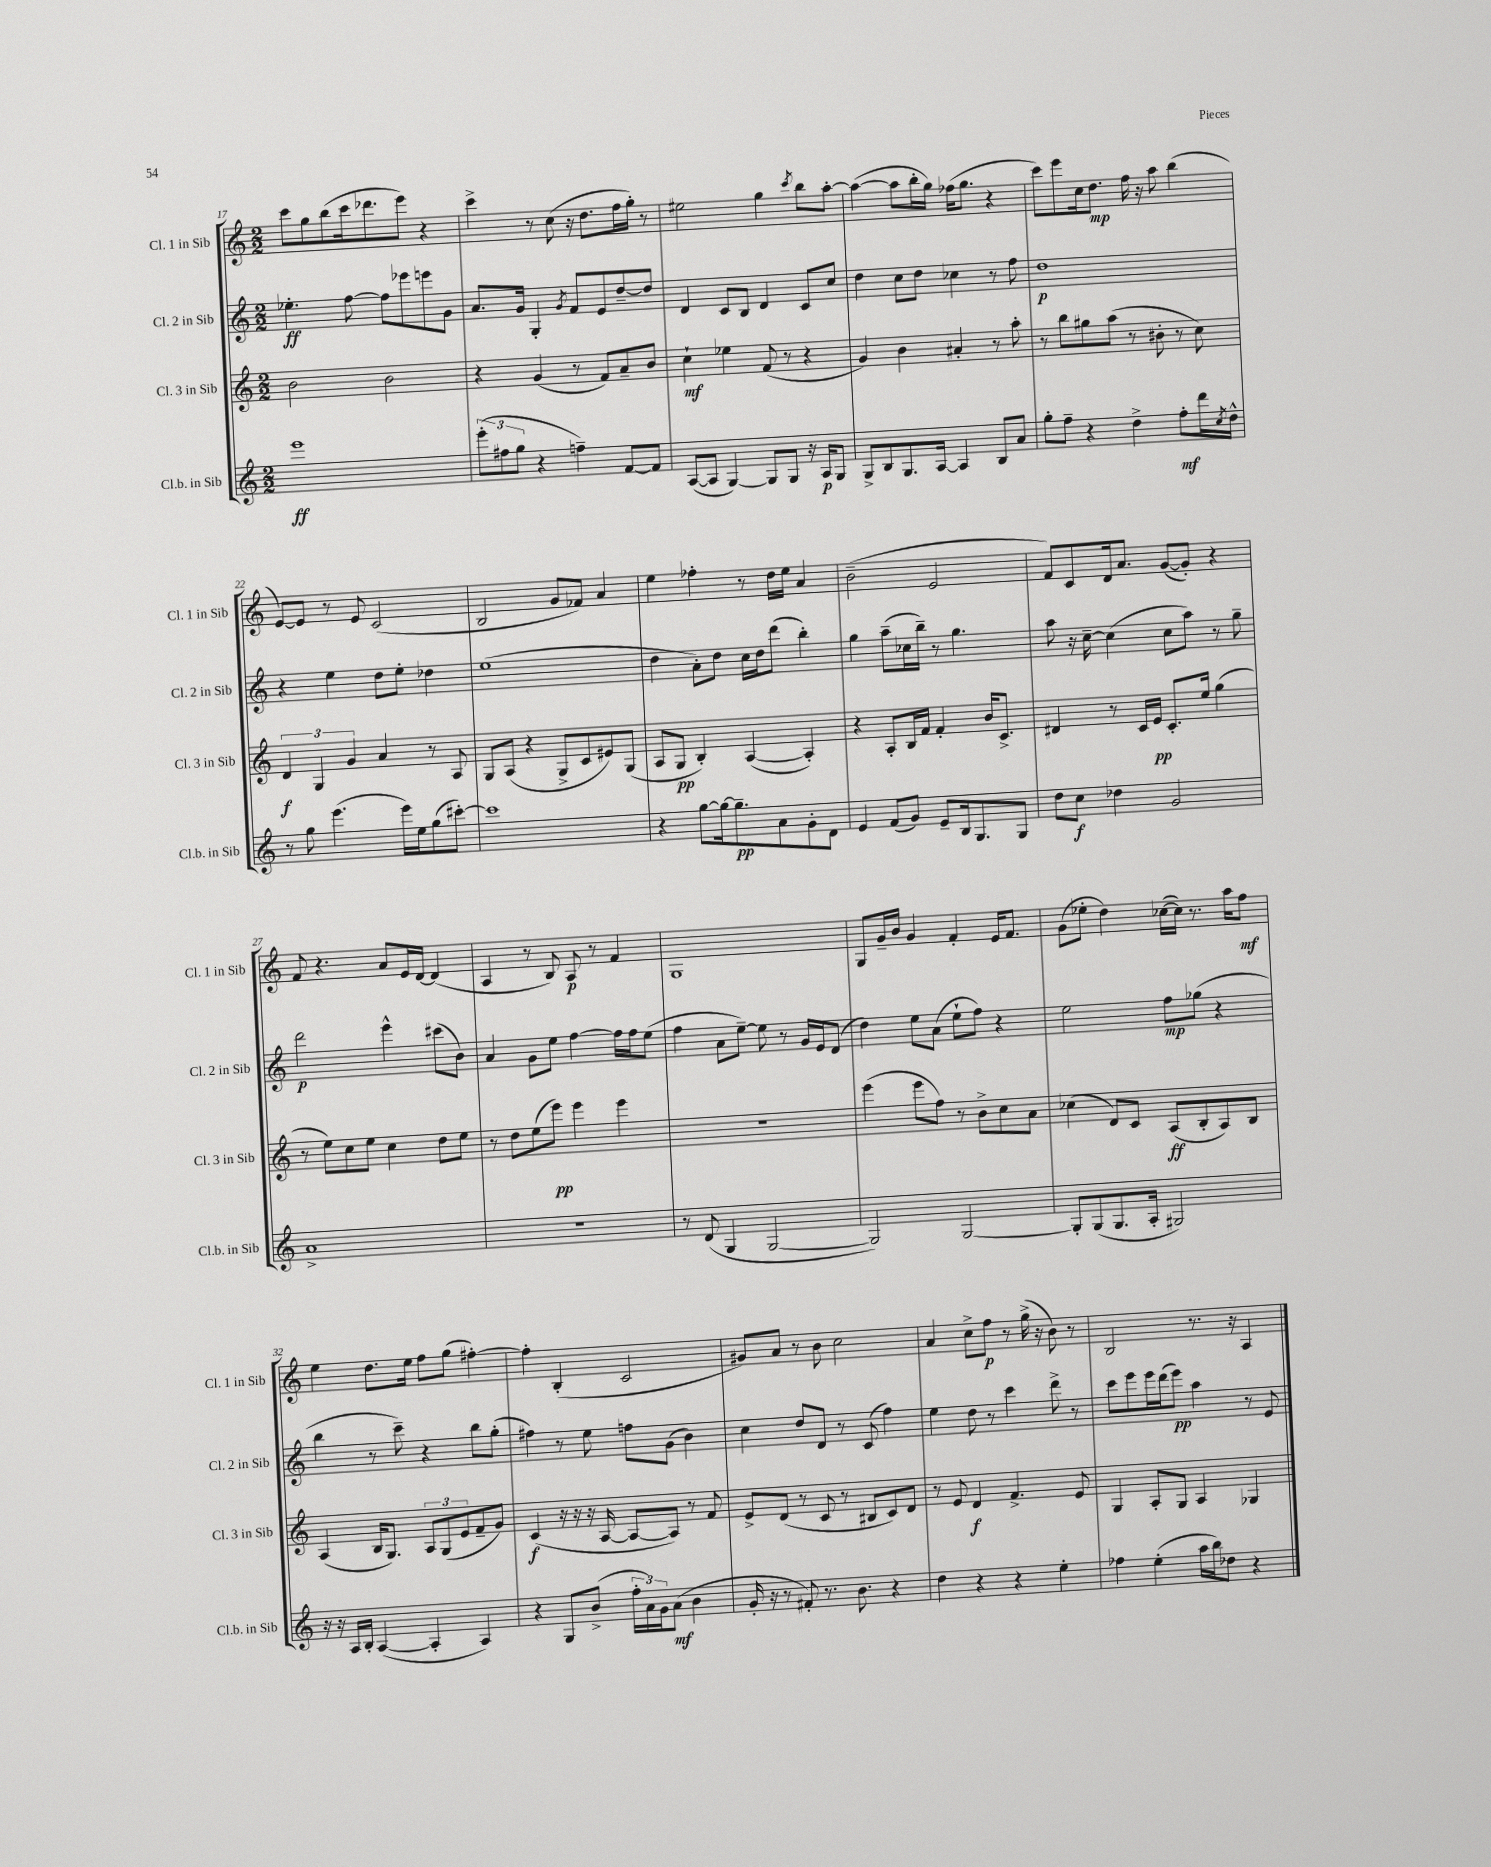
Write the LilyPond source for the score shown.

<<
\new StaffGroup <<
\new Staff = "s0" \with { instrumentName = "Cl. 1 in Sib" shortInstrumentName = "Cl. 1 in Sib" } {
    \clef treble \key c \major \numericTimeSignature \time 2/2
    c'''8 g''8 b''8( c'''16 des'''8. e'''8) r4 |
    c'''4-> r8 c''8( r16 d''8. f''16 g''16-.) r8 |
    eis''2 g''4 \acciaccatura { c'''8 } b''8 a''8~-. |
    a''4~( a''8 b''16-. g''16) fes''16( g''8. r4 |
    c'''8) e'''8 c''16 d''8.\mp f''16 r16 a''8 b''4( |
    e'8~) e'8 r8 e'8 c'2( |
    b2 g'8 fes'8) a'4 |
    e''4 fes''4-. r8 d''16 e''16 a'4 |
    b'2--( e'2 |
    f'8) c'8 d'16 a'8. g'8~( g'8-.) r4 |
    f'8 r4. a'8 e'16 d'16~ d'4( |
    a4 r8 b8) a8\p r8 f'4 |
    g1 |
    g8 g'16-- b'16 g'4 f'4-. e'16 f'8. |
    g'8( ees''8-. d''4) ces''16~( ces''16) r8. a''16 f''8\mf |
    e''4 d''8. e''16 f''8 g''8( fis''4~-.) |
    fis''4-. b4-.( c'2 |
    gis'8) a'8 r8 b'8 c''2 |
    a'4 c''8-> f''8\p r8 g''16->( r16 b'8) r8 |
    b2 r8. r16 a4 \bar "|." |
}
\new Staff = "s1" \with { instrumentName = "Cl. 2 in Sib" shortInstrumentName = "Cl. 2 in Sib" } {
    \clef treble \key c \major \numericTimeSignature \time 2/2
    ees''4.-.\ff f''8~ f''8 ees'''8 e'''8 g'8 |
    a'8. g'16 g4-. \acciaccatura { g'8 } f'8 e'8 d''8~-- d''8 |
    d'4 c'8 b8 d'4 c'8 c''8 |
    d''4 c''8 d''8 ces''4 r8 f''8 |
    d''1\p |
    r4 e''4 d''8 e''8-. des''4 |
    e''1( |
    d''4 a'8-.) d''8 c''16 d''16 d'''8( b''4-.) |
    g''4 a''8--( ces''16 b''16--) r8 g''4. |
    a''8 r16 c''16~-- c''4( c''8 a''8) r8 g''8-- |
    d'''2\p e'''4-^ cis'''8( b'8) |
    a'4 g'8 e''8 f''4~ f''16 f''16 e''8( |
    f''4 a'8 e''8~--) e''8 r8 g'16 e'16 d'8( |
    d''4) e''8 a'8( e''8-! f''8) r4 |
    e''2 f''8\mp ges''8( r4 |
    b''4 r8 c'''8--) r4 b''8 g''8-.( |
    fis''4) r8 e''8 f''8 g'8( b'4) |
    c''4 d''8 d'8 r8 c'8( f''4) |
    e''4 d''8 r8 c'''4 d'''8-> r8 |
    c'''8 e'''8 e'''16 d'''16( e'''8\pp) a''4 r8 e'8 \bar "|." |
}
\new Staff = "s2" \with { instrumentName = "Cl. 3 in Sib" shortInstrumentName = "Cl. 3 in Sib" } {
    \clef treble \key c \major \numericTimeSignature \time 2/2
    b'2 b'2 |
    r4 g'4( r8 f'8) a'8-- b'8 |
    c''4-!\mf ees''4 f'8( r8 r4 |
    g'4) b'4 ais'4-. r8 a''8-. |
    r8 b''8 gis''8 a''8( r8 bis'8-. r8 c''8) |
    \tuplet 3/2 { d'4\f g4 g'4 } a'4 r8 a8 |
    g8 a8( r4 g8-> c'8 eis'8) g8( |
    a8 g8\pp b4-.) a4~( a4-.) |
    r4 a8-. b16 f'16 f'4-. b'16 c'8.-> |
    dis'4 r8 c'16 e'16\pp c'8.-. e''16 g''4( |
    r8 e''8) c''8 e''8 c''4 d''8 e''8 |
    r8 d''8 e''8( e'''8\pp) e'''4 e'''4 |
    r1 |
    e'''4( e'''8 f''8) r8 b'8-> c''8 a'8 |
    ces''4( d'8) c'8 a8\ff( b8-. a8) b8 |
    a4( b16 g8.) \tuplet 3/2 { a8 g8( e'8 } f'8-- g'8) |
    c'4\f( r16 r16 r16 a16~ a8~ a8) r8 f'8 |
    e'8-> d'8( r8 c'8 r8 bis8 c'8) d'8 |
    r8 e'8 d'4\f f'4.-> e'8 |
    g4 a8-. g8 a4 ges4 \bar "|." |
}
\new Staff = "s3" \with { instrumentName = "Cl.b. in Sib" shortInstrumentName = "Cl.b. in Sib" } {
    \clef treble \key c \major \numericTimeSignature \time 2/2
    e'''1\ff |
    \tuplet 3/2 { e'''8-.( fis''8 g''8 } r4 f''4--) f'8~ f'8 |
    a8~( a8 g4~) g8 g8 r16 a16\p g8 |
    g8-> b8 g8. a16~ a4 b8 a'8 |
    g''8-. f''8-- r4 d''4-> f''8-.\mf d'''16 \acciaccatura { c''8 } d''16-^ |
    r8 g''8 e'''4.( e'''16) e''16 g''8( cis'''8~-.) |
    cis'''1 |
    r4 g''8~ g''16~ g''8.--\pp a'8 g'8-. d'8 |
    e'4 f'8( g'8) e'8-- b16 g8. g8 |
    d''8 c''8\f des''4 g'2 |
    a'1-> |
    R1 |
    r8 d'8( g4 g2~ |
    g2) g2~ |
    g8-. g8( g8. a16-. gis2) |
    r16 r16 a16 b16-. a4~( a4-. a4) |
    r4 g8 b'8->( \tuplet 3/2 { f''16-. a'16) g'16 } a'8\mf( b'4 |
    g'16-. r16 r8 fis'8-.) r8. b'8. r4 |
    d''4 r4 r4 e''4-. |
    fes''4 e''4-.( a''16 b''16) des''8 r4 \bar "|." |
}
>>
>>
\layout { \context { \Score currentBarNumber = #17 } }
